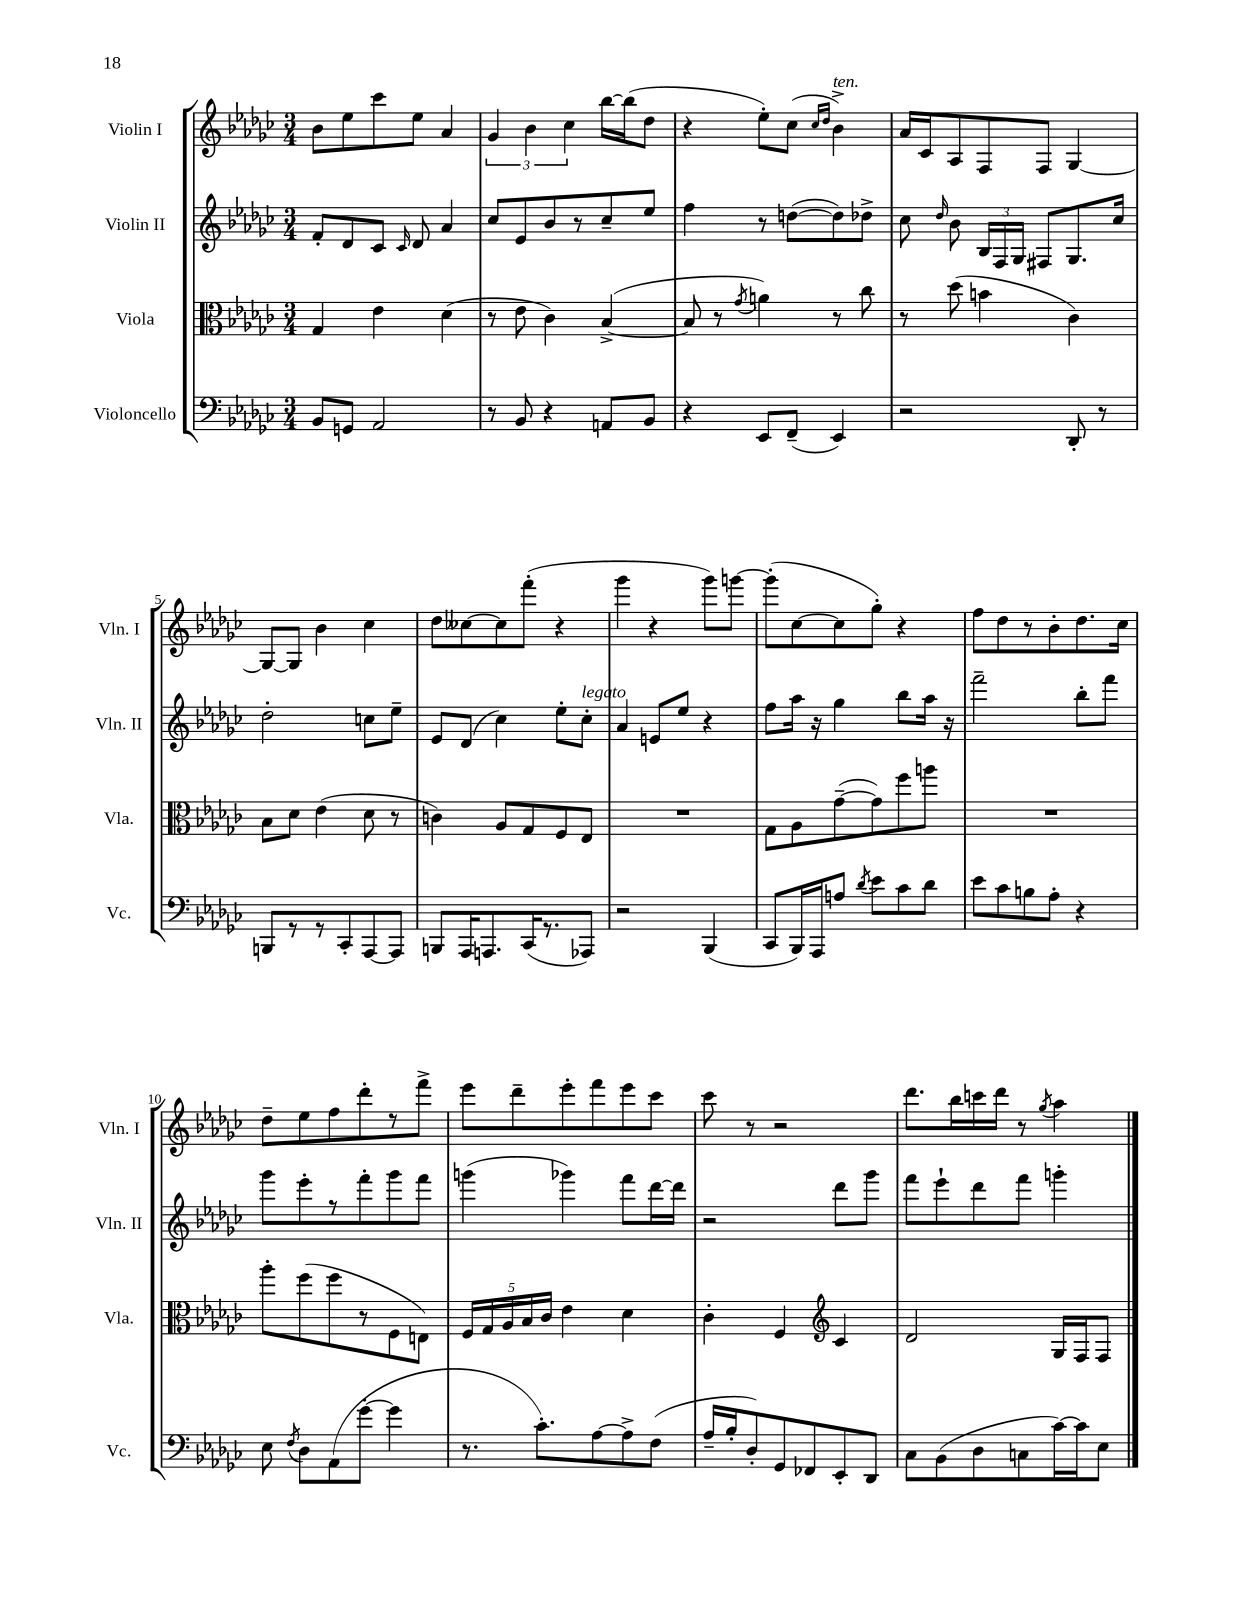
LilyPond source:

<<
\new StaffGroup <<
\new Staff = "s0" \with { instrumentName = "Violin I" shortInstrumentName = "Vln. I" } {
    \clef treble \key ges \major \numericTimeSignature \time 3/4
    \autoBeamOff bes'8[ ees''8 ces'''8 ees''8] aes'4 |
    \tuplet 3/2 { ges'4 bes'4 ces''4 } bes''16[~ bes''16( des''8] |
    r4 ees''8[-.) ces''8]( \grace { ces''16[ des''16] } bes'4->^\markup { \italic "ten." }) |
    aes'16[ ces'16 aes8 f8 f8] ges4~ |
    ges8[~ ges8] bes'4 ces''4 |
    des''8[ ceses''8~ ceses''8 f'''8]-.( r4 |
    ges'''4 r4 ges'''8[) g'''8]~ |
    g'''8[-.( ces''8~ ces''8 ges''8]-.) r4 |
    f''8[ des''8 r8 bes'8-. des''8. ces''16] |
    des''8[-- ees''8 f''8 des'''8-. r8 f'''8]-> |
    ees'''8[ des'''8-- ees'''8-. f'''8 ees'''8 ces'''8] |
    ces'''8 r8 r2 |
    des'''8.[ bes''16 c'''16 des'''16] r8 \acciaccatura { ges''8 } aes''4 \bar "|." |
}
\new Staff = "s1" \with { instrumentName = "Violin II" shortInstrumentName = "Vln. II" } {
    \clef treble \key ges \major \numericTimeSignature \time 3/4
    \autoBeamOff f'8[-. des'8 ces'8] \grace { ces'16 } des'8 aes'4 |
    ces''8[ ees'8 bes'8 r8 ces''8-- ees''8] |
    f''4 r8 d''8[~( d''8) des''8]-> |
    ces''8 \grace { des''16 } bes'8 \tuplet 3/2 { bes16[ f16 ges16] } fis8[ ges8. ces''16] |
    des''2-. c''8[ ees''8]-- |
    ees'8[ des'8]( ces''4) ees''8[-. ces''8]-.^\markup { \italic "legato" } |
    aes'4 e'8[ ees''8] r4 |
    f''8[ aes''16] r16 ges''4 bes''8[ aes''16] r16 |
    f'''2-- bes''8[-. f'''8] |
    ges'''8[ ees'''8-. r8 f'''8-. ges'''8 f'''8] |
    g'''4( ges'''4) f'''8[ des'''16~ des'''16] |
    r2 des'''8[ ges'''8] |
    f'''8[ ees'''8-! des'''8 f'''8] g'''4-. \bar "|." |
}
\new Staff = "s2" \with { instrumentName = "Viola" shortInstrumentName = "Vla." } {
    \clef alto \key ges \major \numericTimeSignature \time 3/4
    \autoBeamOff ges4 ees'4 des'4( |
    r8 ees'8 ces'4) bes4~->( |
    bes8 r8 \acciaccatura { ges'8 } a'4) r8 ces''8 |
    r8 des''8( b'4 ces'4) |
    bes8[ des'8] ees'4( des'8 r8 |
    c'4) aes8[ ges8 f8 ees8] |
    R2. |
    ges8[ aes8 ges'8~--( ges'8) f''8 a''8] |
    R2. |
    aes''8[-. f''8( f''8 r8 f8 e8]) |
    \tuplet 5/4 { f16[ ges16 aes16 bes16 ces'16] } ees'4 des'4 |
    ces'4-. f4 \clef treble ces'4 |
    des'2 ges16[ f16 f8] \bar "|." |
}
\new Staff = "s3" \with { instrumentName = "Violoncello" shortInstrumentName = "Vc." } {
    \clef bass \key ges \major \numericTimeSignature \time 3/4
    \autoBeamOff bes,8[ g,8] aes,2 |
    r8 bes,8 r4 a,8[ bes,8] |
    r4 ees,8[ f,8]--( ees,4) |
    r2 des,8-. r8 |
    b,,8[ r8 r8 ces,8-. aes,,8~ aes,,8] |
    b,,8[ aes,,16 a,,8. ces,16( r8. aes,,8]) |
    r2 bes,,4( |
    ces,8[ bes,,16) aes,,16 a8] \acciaccatura { des'8 } ees'8[ ces'8 des'8] |
    ees'8[ ces'8 b8 aes8]-. r4 |
    ees8 \acciaccatura { f8 } des8[ aes,8( ges'8]~-. ges'4 |
    r8. ces'8.[-.) aes8~ aes8-> f8]( |
    aes16[-- bes16-. des8-.) ges,8 fes,8 ees,8-. des,8] |
    ces8[ bes,8( des8 c8 ces'16~) ces'16 ees8] \bar "|." |
}
>>
>>
